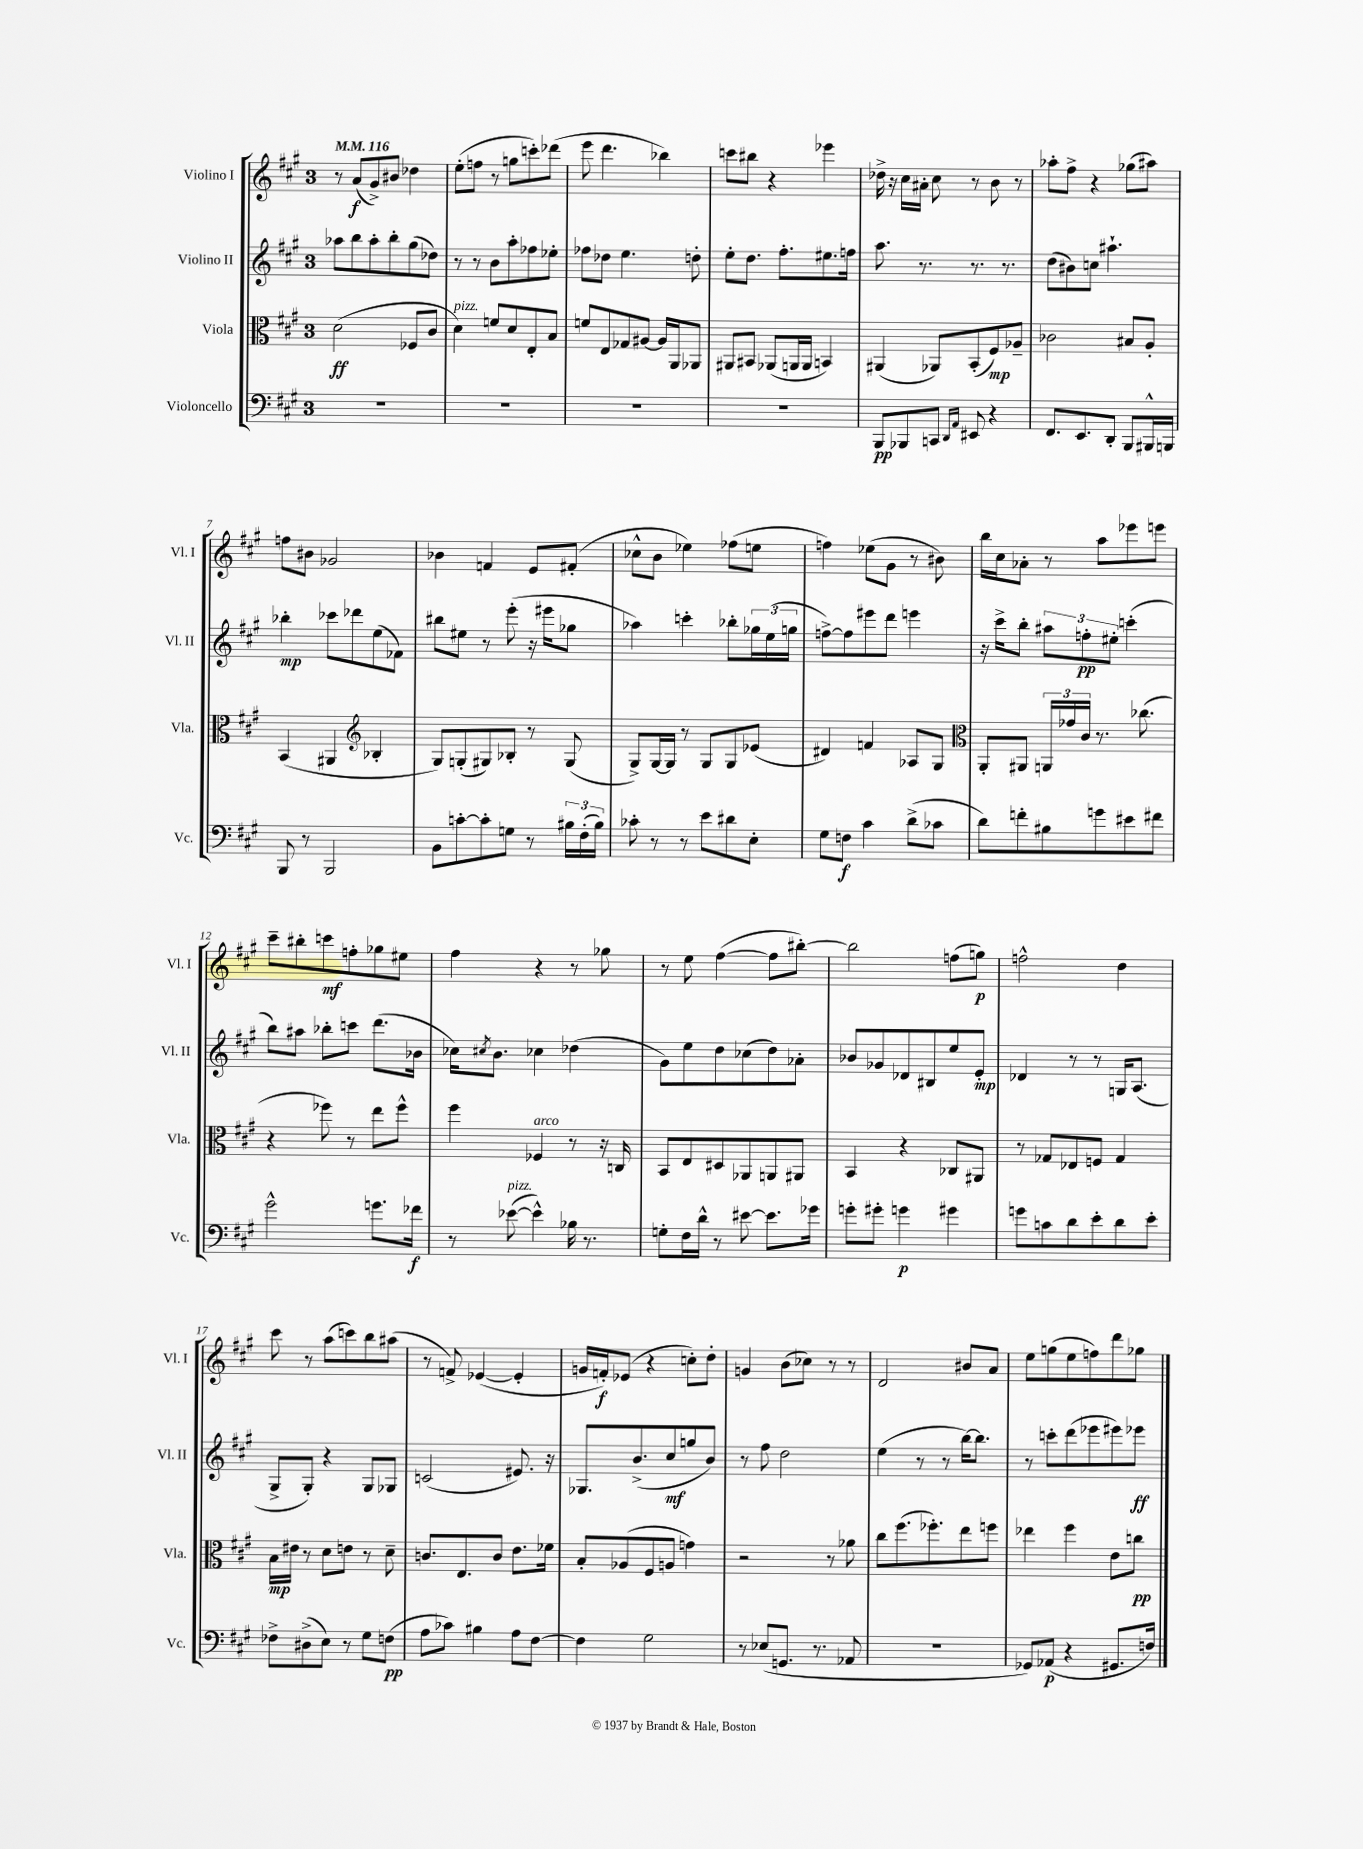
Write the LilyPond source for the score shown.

<<
\new StaffGroup <<
\new Staff = "s0" \with { instrumentName = "Violino I" shortInstrumentName = "Vl. I" } {
    \clef treble \key a \major \once \override Staff.TimeSignature.style = #'single-digit \time 3/4 \tempo 4 = 116
    r8 a'8\f( gis'8->) bis'8 des''4 |
    e''8-.( f''8 r8 g''8 c'''8-.) des'''8( |
    e'''8 d'''4. bes''4) |
    c'''8 bis''8 r4 ees'''4 |
    des''16-> r16 cis''16 ais'16-. cis''8 r8 b'8 r8 |
    aes''8-. fis''8-> r4 ges''8( ais''8) |
    f''8 bis'8 ges'2 |
    bes'4 f'4 e'8 fis'8-.( |
    ces''8-^ b'8 ees''4) fes''8( e''8 |
    f''4) ees''8( gis'8 r8 bis'8) |
    b''16 cis''16 aes'8-. r8 a''8 ees'''8 e'''8 |
    cis'''8-- bis''8-. c'''8\mf f''8-. ges''8 eis''8 |
    fis''4 r4 r8 ges''8 |
    r8 e''8 fis''4~( fis''8 bis''8~-.) |
    bis''2 f''8( g''8\p) |
    f''2-^ d''4 |
    cis'''8 r8 a''8( c'''8) b''8 ais''8( |
    r8 f'8->) ees'4~( ees'4-. |
    g'16 f'16-.\f) ees'8( r4 c''8-.) d''8-. |
    g'4 b'8( ces''8) r8 r8 |
    d'2 bis'8 a'8 |
    e''8 g''8( e''8 f''8) d'''8 ges''8 \bar "|." |
}
\new Staff = "s1" \with { instrumentName = "Violino II" shortInstrumentName = "Vl. II" } {
    \clef treble \key a \major \once \override Staff.TimeSignature.style = #'single-digit \time 3/4
    aes''8 b''8 aes''8-. b''8-. gis''8( des''8) |
    r8 r8 b'8 a''8-. fes''8 ees''8-. |
    fes''8 des''8 e''4. d''8-. |
    e''8-. d''8. fis''8.-. eis''8. f''16 |
    a''8. r8. r8. r8. |
    d''8( bis'8) c''8 ais''4.-! |
    bes''4-.\mp ces'''8 des'''8 e''8( fes'8) |
    bis''8 eis''8 r8 e'''8-.( r16 eis'''16 ges''8 |
    aes''4) c'''4-. bes''8-. \tuplet 3/2 { ges''16 e''16( g''16 } |
    f''8~->) f''8 eis'''8 d'''8 e'''4 |
    r16 cis'''16-> b''8-. \tuplet 3/2 { ais''8 f''8-.\pp eis''8-. } c'''4-.( |
    b''8) ais''8 bes''8-. c'''8 d'''8.( bes'16 |
    ces''16) \acciaccatura { cis''8 } b'8. ces''4 des''4( |
    gis'8) e''8 d''8 ces''8( d''8) aes'8-. |
    bes'8 ges'8 des'8 bis8 e''8 e'8-.\mp |
    des'4 r8 r8 g16 a8.( |
    gis8-> gis8-.) r4 gis8 ges8 |
    c'2( eis'8.) r16 |
    ges8. b'8.->( cis''8\mf g''8 b'8) |
    r8 fis''8 d''2 |
    e''4( r8 r8 b''16~) b''8. |
    r8 c'''8-. d'''8( ees'''8 eis'''8) ees'''8\ff \bar "|." |
}
\new Staff = "s2" \with { instrumentName = "Viola" shortInstrumentName = "Vla." } {
    \clef alto \key a \major \once \override Staff.TimeSignature.style = #'single-digit \time 3/4
    d'2\ff( fes8 cis'8 |
    d'4^\markup { \italic "pizz." }) f'8 d'8 e8-. b8 |
    f'8 e8 ges8 ais8~ ais16 a,16 aes,8 |
    ais,8 bis,8 aes,8( a,16 a,16 b,4) |
    ais,4( aes,8) b,8-.( fis8\mp) aes8-- |
    ces'2 bis8 a8-. |
    b,4( ais,4 \clef treble bes4-. |
    gis8) g8-.( gis8) bes8-. r8 gis8( |
    gis8->) gis16~ gis16 r8 gis8 gis8 ees'8( |
    dis'4) f'4 aes8 gis8 |
    \clef alto a,8-. ais,8 \tuplet 3/2 { a,16 ges'16 cis'16 } r8. ces''8.( |
    r4 fes''8) r8 e''8 fes''8-^ |
    fis''4 fes4^\markup { \italic "arco" } r8 r16 c16 |
    b,8 e8 dis8 aes,8 a,8 ais,8 |
    b,4 r4 ces8 ais,8 |
    r8 ges8 ees8 f8 ges4 |
    b16\mp eis'16 r8 d'8 e'8 r8 d'8-- |
    c'8. e8. c'8 e'8. fes'16 |
    b8-. aes8( fis8 a8 g'4) |
    r2 r8 aes'8 |
    cis''8 fis''8.( fes''8.-.) e''8 f''8 |
    ees''4 fis''4 e'8 c''8\pp \bar "|." |
}
\new Staff = "s3" \with { instrumentName = "Violoncello" shortInstrumentName = "Vc." } {
    \clef bass \key a \major \once \override Staff.TimeSignature.style = #'single-digit \time 3/4
    R2. |
    R2. |
    R2. |
    R2. |
    b,,8\pp bes,,8 c,8 \grace { d,16 a,16 } eis,8 r4 |
    fis,8. e,8. d,8-. b,,8 bis,,16-^ b,,16 |
    b,,8 r8 b,,2 |
    b,8 c'8~-. c'8-. g8 r8 \tuplet 3/2 { bis16 fis16-.( bis16) } |
    ces'8-. r8 r8 e'8 dis'8 e8-. |
    gis8 f8\f cis'4 d'8->( ces'8 |
    d'8) f'8-. bis8 g'8 eis'8 fis'8 |
    gis'2-^ g'8. fes'16\f |
    r8 ees'8~^\markup { \italic "pizz." }( ees'4-^) bes16 r8. |
    g8-. fis16 d'16-^ r8 eis'8~ eis'8. ges'16 |
    g'8-. gis'8-. g'4\p gis'4 |
    g'8 c'8 d'8 e'8-. d'8 e'8-. |
    fes8-> dis8->( e8) r8 gis8 f8\pp( |
    a8 ces'8) bis4 a8 fis8~ |
    fis4 gis2 |
    r8 ees8( g,8. r8. aes,8 |
    R2. |
    ges,8) aes,8\p( r4 gis,8. f16) \bar "|." |
}
>>
>>
